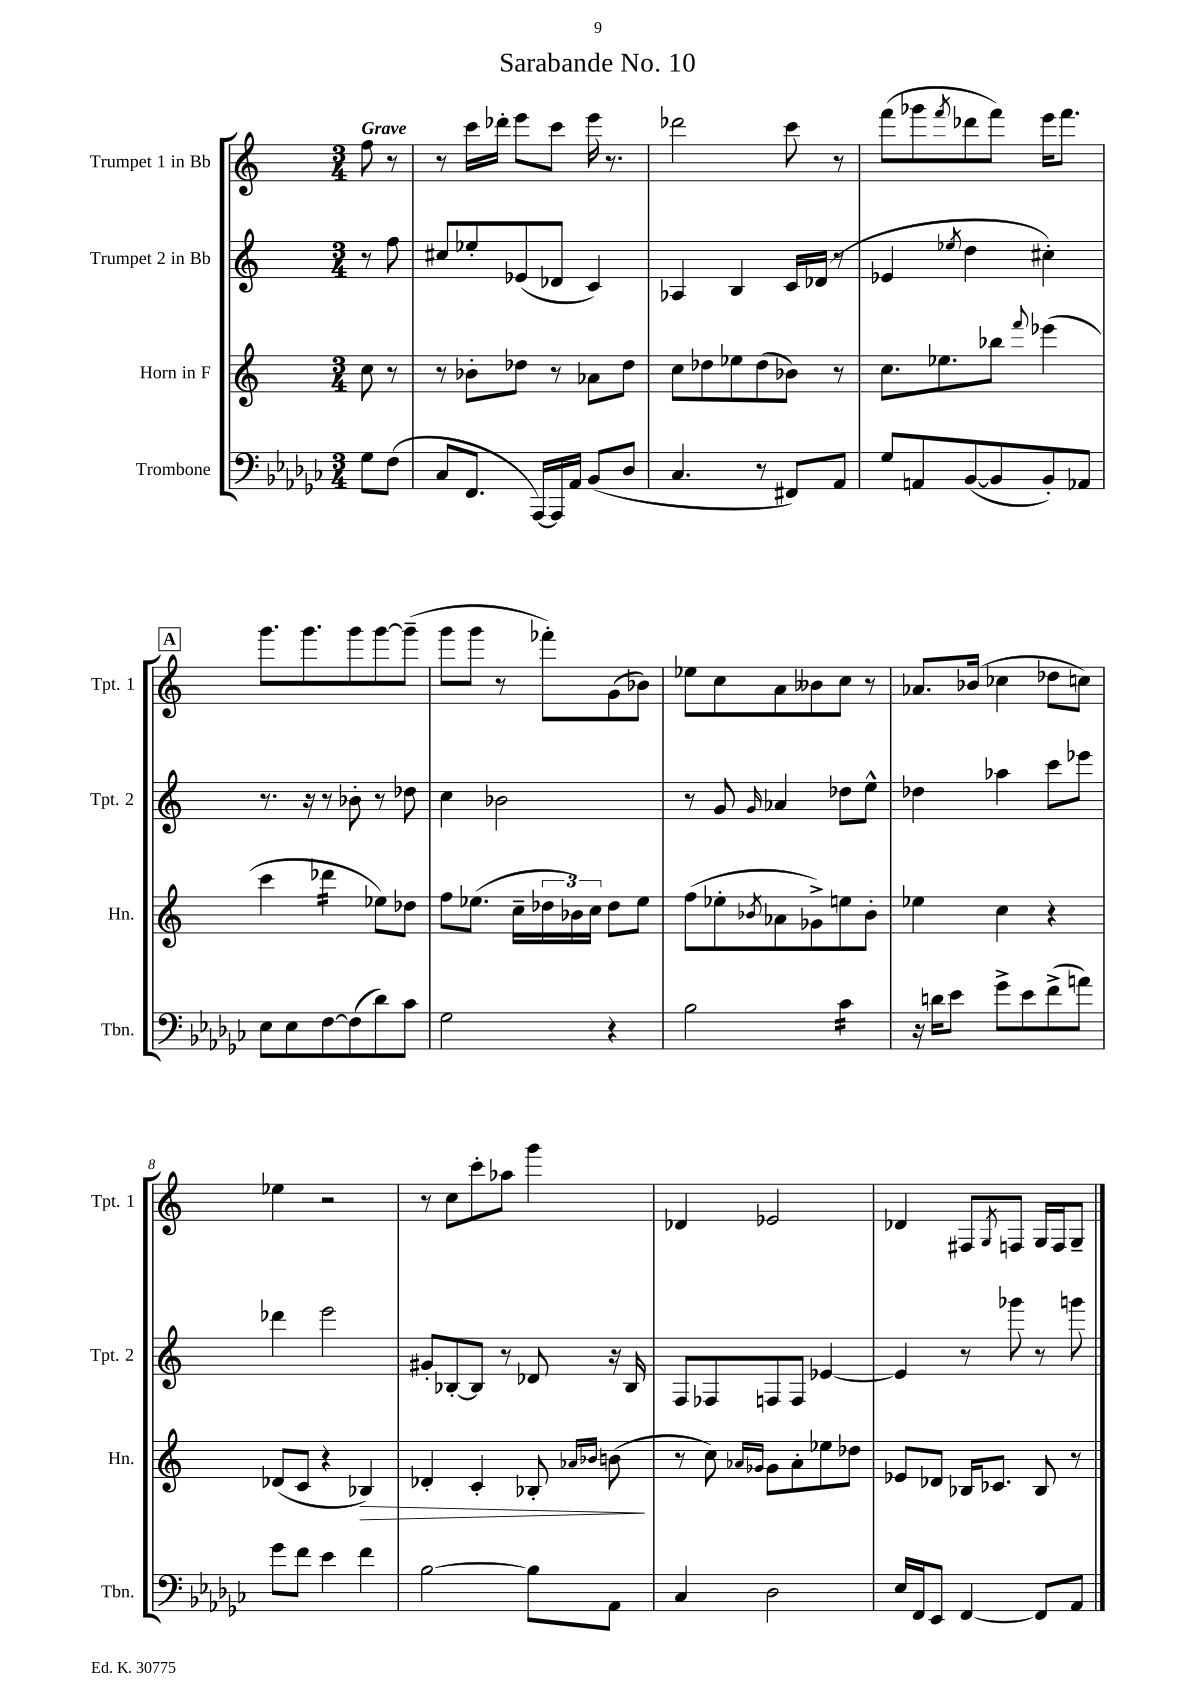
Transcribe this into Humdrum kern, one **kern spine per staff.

**kern	**kern	**kern	**kern
*staff4	*staff3	*staff2	*staff1
*clefF4	*clefG2	*clefG2	*clefG2
*k[b-e-a-d-g-c-]	*k[]	*k[]	*k[]
*M3/4	*M3/4	*M3/4	*M3/4
8G-	8cc	8r	8ff
(8F	8r	8ff	8r
=	=	=	=
8C-	8r	8cc#	8r
8.FF	8b-'	8ee-'	16ccc
.	.	.	16ddd-'
.	8dd-	(8e-	8eee
[16AAA-)	.	.	.
16AAA-]	8r	8d-	8ccc
16AA-	.	.	.
(8BB-	8a-	4c)	16eee
.	.	.	8.r
8D-	8dd-	.	.
=	=	=	=
4.C-	8cc	4A-	2ddd-
.	8dd-	.	.
.	8ee-	4B	.
8r	(8dd-	.	.
8FF#)	8b-)	16c	8ccc
.	.	(16d-	.
8AA-	8r	8r	8r
=	=	=	=
8G-	8.cc	4e-	(8fff
8AA	.	.	8ggg-
.	8.ee-	.	.
.	.	8qee-	8qfff
([8BB-	.	4dd	8ddd-
8BB-]	8bb-	.	8fff)
.	8qqfff	.	.
8BB-')	(4eee-	4cc#')	16eee
.	.	.	8.fff
8AA-	.	.	.
=	=	=	=
8E-	4ccc	8.r	8.ggg
8E-	.	.	.
.	.	16r	8.ggg
[8F	4ddd-	8r	.
(8F]	.	8b-'	8ggg
8d-)	8ee-)	8r	[8ggg
8c-	8dd-	8dd-	(8ggg~]
=	=	=	=
2G-	8ff	4cc	8ggg
.	(8.ee-	.	8ggg
.	.	2b-	8r
.	16cc~	.	.
.	24dd-	.	8fff-')
.	24b-)	.	.
.	24cc	.	.
4r	8dd-	.	(8g
.	8ee-	.	8b-)
=	=	=	=
2B-	(8ff	8r	8ee-
.	8ee-'	8g	8cc
.	8qb-	16qqg	.
.	8a-	4a-	8a
.	8g-^)	.	8b--
4c-	8ee	8dd-	8cc
.	8b-'	8ee^^	8r
=	=	=	=
16r	4ee-	4dd-	8.a-
16d	.	.	.
8e-	.	.	.
.	.	.	(16b-
8g-^	4cc	4aa-	4cc-
8e-	.	.	.
(8f^	4r	8ccc	8dd-
8a)	.	8eee-	8cc)
=	=	=	=
8g-	(8d-	4ddd-	4ee-
8f	8c	.	.
4e-	4r	2eee	2r
4f	4B-)	.	.
=	=	=	=
[2B-	4d-'	8g#'	8r
.	.	[8B-'	8cc
.	4c'	8B-]	8ccc'
.	.	8r	8aa-
8B-]	8B-'	8d-	4ggg
.	16qqa-	.	.
.	16qqb-	.	.
8AA-	(8b	16r	.
.	.	16B-	.
=	=	=	=
4C-	8r	8F	4d-
.	8cc)	8F-	.
.	16qqa-	.	.
.	16qqg-	.	.
2D-	8g-	8F	2e-
.	8a-'	8F	.
.	8ee-	[4e-	.
.	8dd-	.	.
=	=	=	=
16E-	8e-	4e-]	4d-
16FF	.	.	.
8EE-	8d-	.	.
[4FF	16B-	8r	8F#
.	8.c-	.	.
.	.	.	8qG
.	.	8ggg-	8F
8FF]	8B-	8r	16G
.	.	.	16F
8AA-	8r	8ggg	8G~
==	==	==	==
*-	*-	*-	*-
